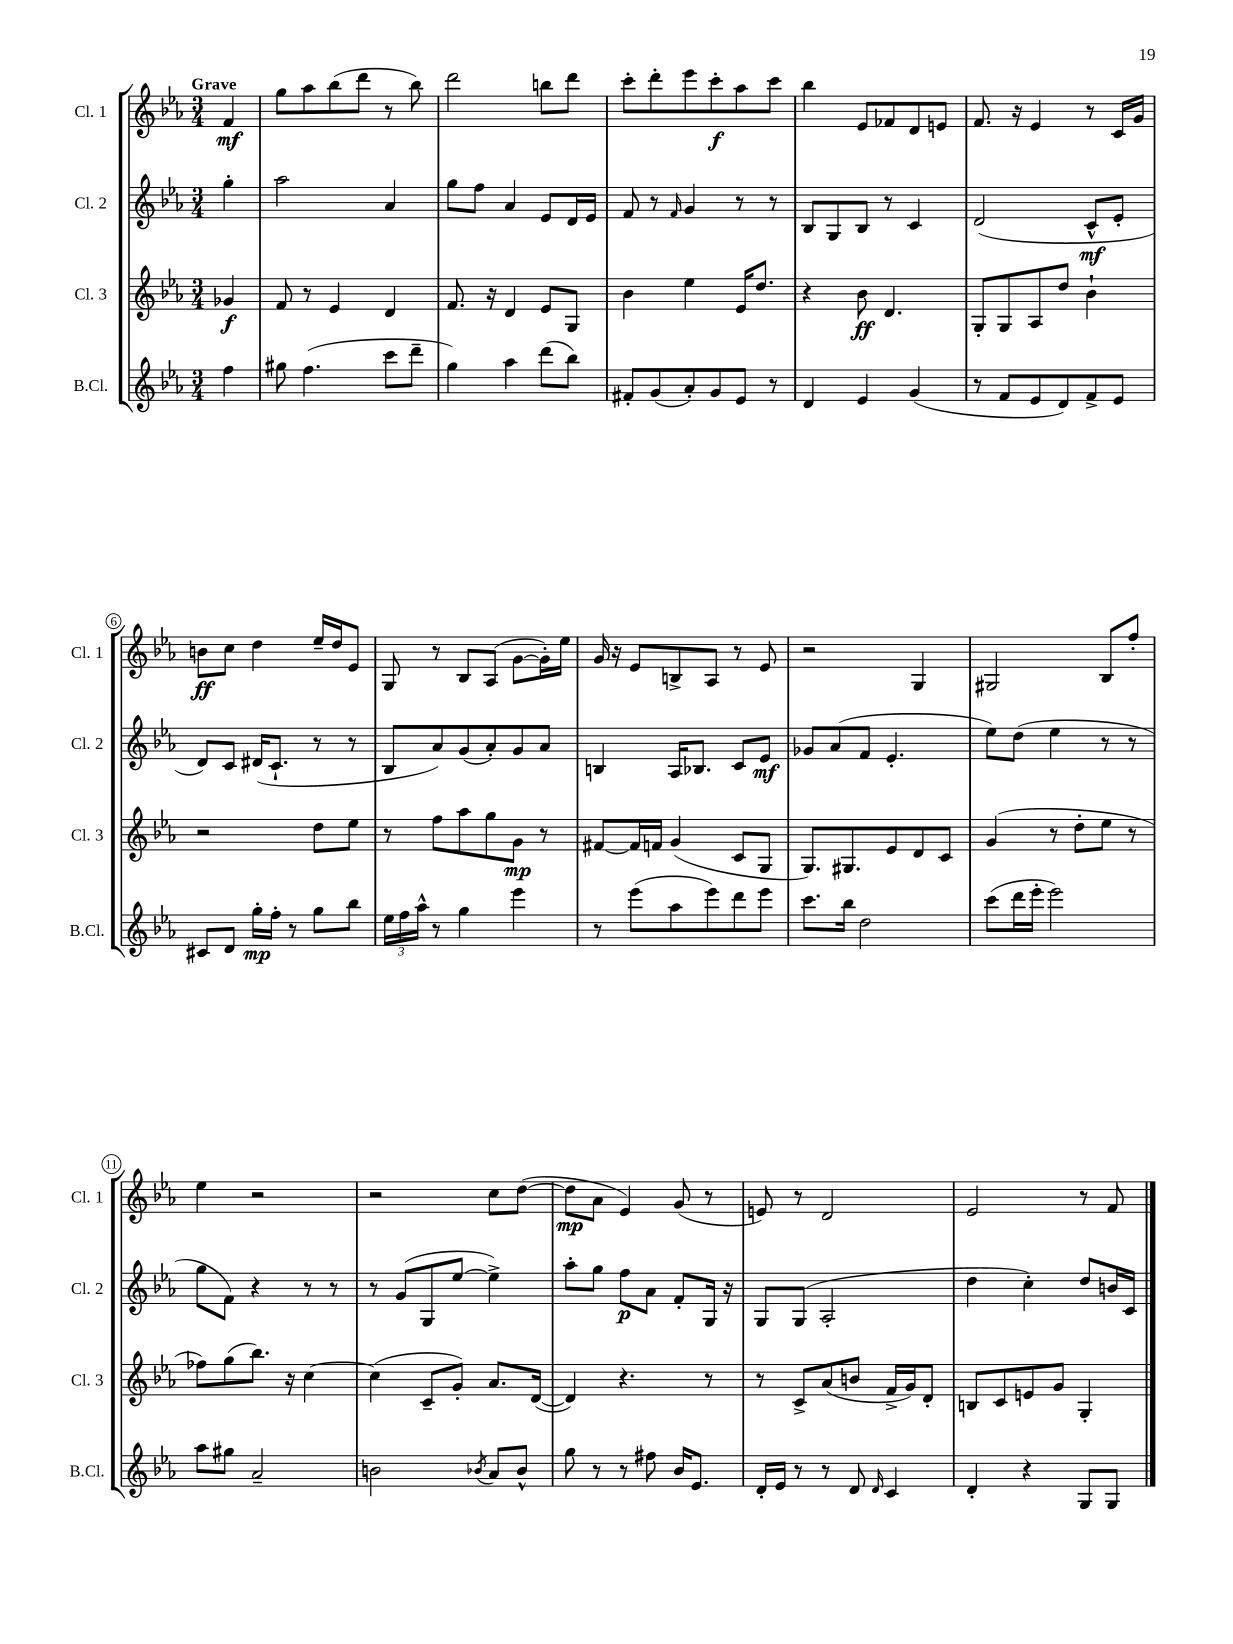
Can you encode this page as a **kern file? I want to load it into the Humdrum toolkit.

**kern	**kern	**kern	**kern
*staff4	*staff3	*staff2	*staff1
*clefG2	*clefG2	*clefG2	*clefG2
*k[b-e-a-]	*k[b-e-a-]	*k[b-e-a-]	*k[b-e-a-]
*M3/4	*M3/4	*M3/4	*M3/4
4ff\	4g-/	4gg'\	4f/
=	=	=	=
8gg#\	8f/	2aa-\	8gg\L
(4.ff\	8r	.	8aa-\
.	4e-/	.	(8bb-\
.	.	.	8ddd\J
8ccc\L	4d/	4a-/	8r
8ddd~\J	.	.	8bb-\)
=	=	=	=
4gg\)	8.f/	8gg\L	2ddd\
.	.	8ff\J	.
.	16r	.	.
4aa-\	4d/	4a-/	.
(8ddd\L	8e-/L	8e-/L	8bb\L
8bb-\J)	8G/J	16d/L	8ddd\J
.	.	16e-/JJ	.
=	=	=	=
8f#'/L	4b-\	8f/	8ccc'\L
(8g/	.	8r	8ddd'\
.	.	16qqf/	.
8a-'/)	4ee-\	4g/	8eee-\
8g/	.	.	8ccc'\
8e-/J	16e-/LK	8r	8aa-\
.	8.dd/J	.	.
8r	.	8r	8ccc\J
=	=	=	=
4d/	4r	8B-/L	4bb-\
.	.	8G/	.
4e-/	8b-\	8B-/J	8e-/L
.	4.d/	8r	8f-/
(4g/	.	4c/	8d/
.	.	.	8e/J
=	=	=	=
8r	8G'/L	(2d/	8.f/
8f/L	8G/	.	.
.	.	.	16r
8e-/	8A-/	.	4e-/
8d/)	8dd/J	.	.
8f^/	4b-`\	8c^^/L	8r
8e-/J	.	8e-'/J	16c/LL
.	.	.	16g/JJ
=	=	=	=
8c#/L	2r	8d/L)	8b\L
8d/J	.	8c/J	8cc\J
16gg'\LL	.	(16d#/LK	4dd\
16ff'\JJ	.	8.c`/J	.
8r	.	.	.
8gg\L	8dd\L	8r	16ee-~/LL
.	.	.	16dd/J
8bb-\J	8ee-\J	8r	8e-/J
=	=	=	=
24ee-\LL	8r	8B-/L	8G/
24ff\	.	.	.
24aa-^^\JJ	.	.	.
8r	8ff\L	8a-/)	8r
4gg\	8aa-\	(8g/	8B-/L
.	8gg\	8a-'/)	(8A-/J
4eee-\	8g\J	8g/	[8g\L
.	8r	8a-/J	16g'\]L)
.	.	.	16ee-\JJ
=	=	=	=
8r	[8f#/L	4B/	16g/
.	.	.	16r
(8eee-\L	16f#/]L	.	8e-/L
.	16f/JJ	.	.
8aa-\	(4g/	16A-/LK	8B^/
.	.	8.B-/J	.
8eee-\)	.	.	8A-/J
8ddd\	8c/L	8c/L	8r
8eee-\J	8G/J	8e-/J	8e-/
=	=	=	=
8.ccc\L	8.G/L)	8g-/L	2r
.	.	(8a-/	.
16bb-\Jk	8.G#/	.	.
2dd\	.	8f/J	.
.	8e-/	4.e-'/	.
.	8d/	.	4G/
.	8c/J	.	.
=	=	=	=
(8ccc\L	(4g/	8ee-\L)	2G#/
16ddd\L	.	(8dd\J	.
16eee-'\JJ	.	.	.
2eee-\)	8r	4ee-\	.
.	8dd'\L	.	.
.	8ee-\J	8r	8B-/L
.	8r	8r	8ff'/J
=	=	=	=
8aa-\L	8ff-\L)	8gg\L	4ee-\
8gg#\J	(8gg\	8f\J)	.
2a-~/	8.bb-\J)	4r	2r
.	16r	.	.
.	[4cc\	8r	.
.	.	8r	.
=	=	=	=
2b\	(4cc\]	8r	2r
.	.	(8g/L	.
.	8c~/L	8G/	.
.	8g'/J)	[8ee-/J	.
8qb-/	.	.	.
8a-/L	8.a-/L	4ee-^\])	8cc\L
8b-^^/J	.	.	([8dd\J
.	([16d/Jk	.	.
=	=	=	=
8gg\	4d/])	8aa-'\L	8dd\]L
8r	.	8gg\J	8a-\J
8r	4.r	8ff\L	4e-/)
8ff#\	.	8a-\J	.
16b-/LK	.	8f'/L	(8g/
8.e-/J	.	.	.
.	8r	16G/Jk	8r
.	.	16r	.
=	=	=	=
16d'/LL	8r	8G/L	8e/)
16e-/JJ	.	.	.
8r	8c^/L	(8G/J	8r
8r	(8a-/	2A-'/	2d/
8d/	8b/J	.	.
16qqd/	.	.	.
4c/	16f^/LL	.	.
.	16g/J)	.	.
.	8d'/J	.	.
=	=	=	=
4d'/	8B/L	4dd\	2e-/
.	8c/	.	.
4r	8e/	4cc'\)	.
.	8g/J	.	.
8G/L	4G'/	8dd/L	8r
8G/J	.	16b/L	8f/
.	.	16c/JJ	.
==	==	==	==
*-	*-	*-	*-
